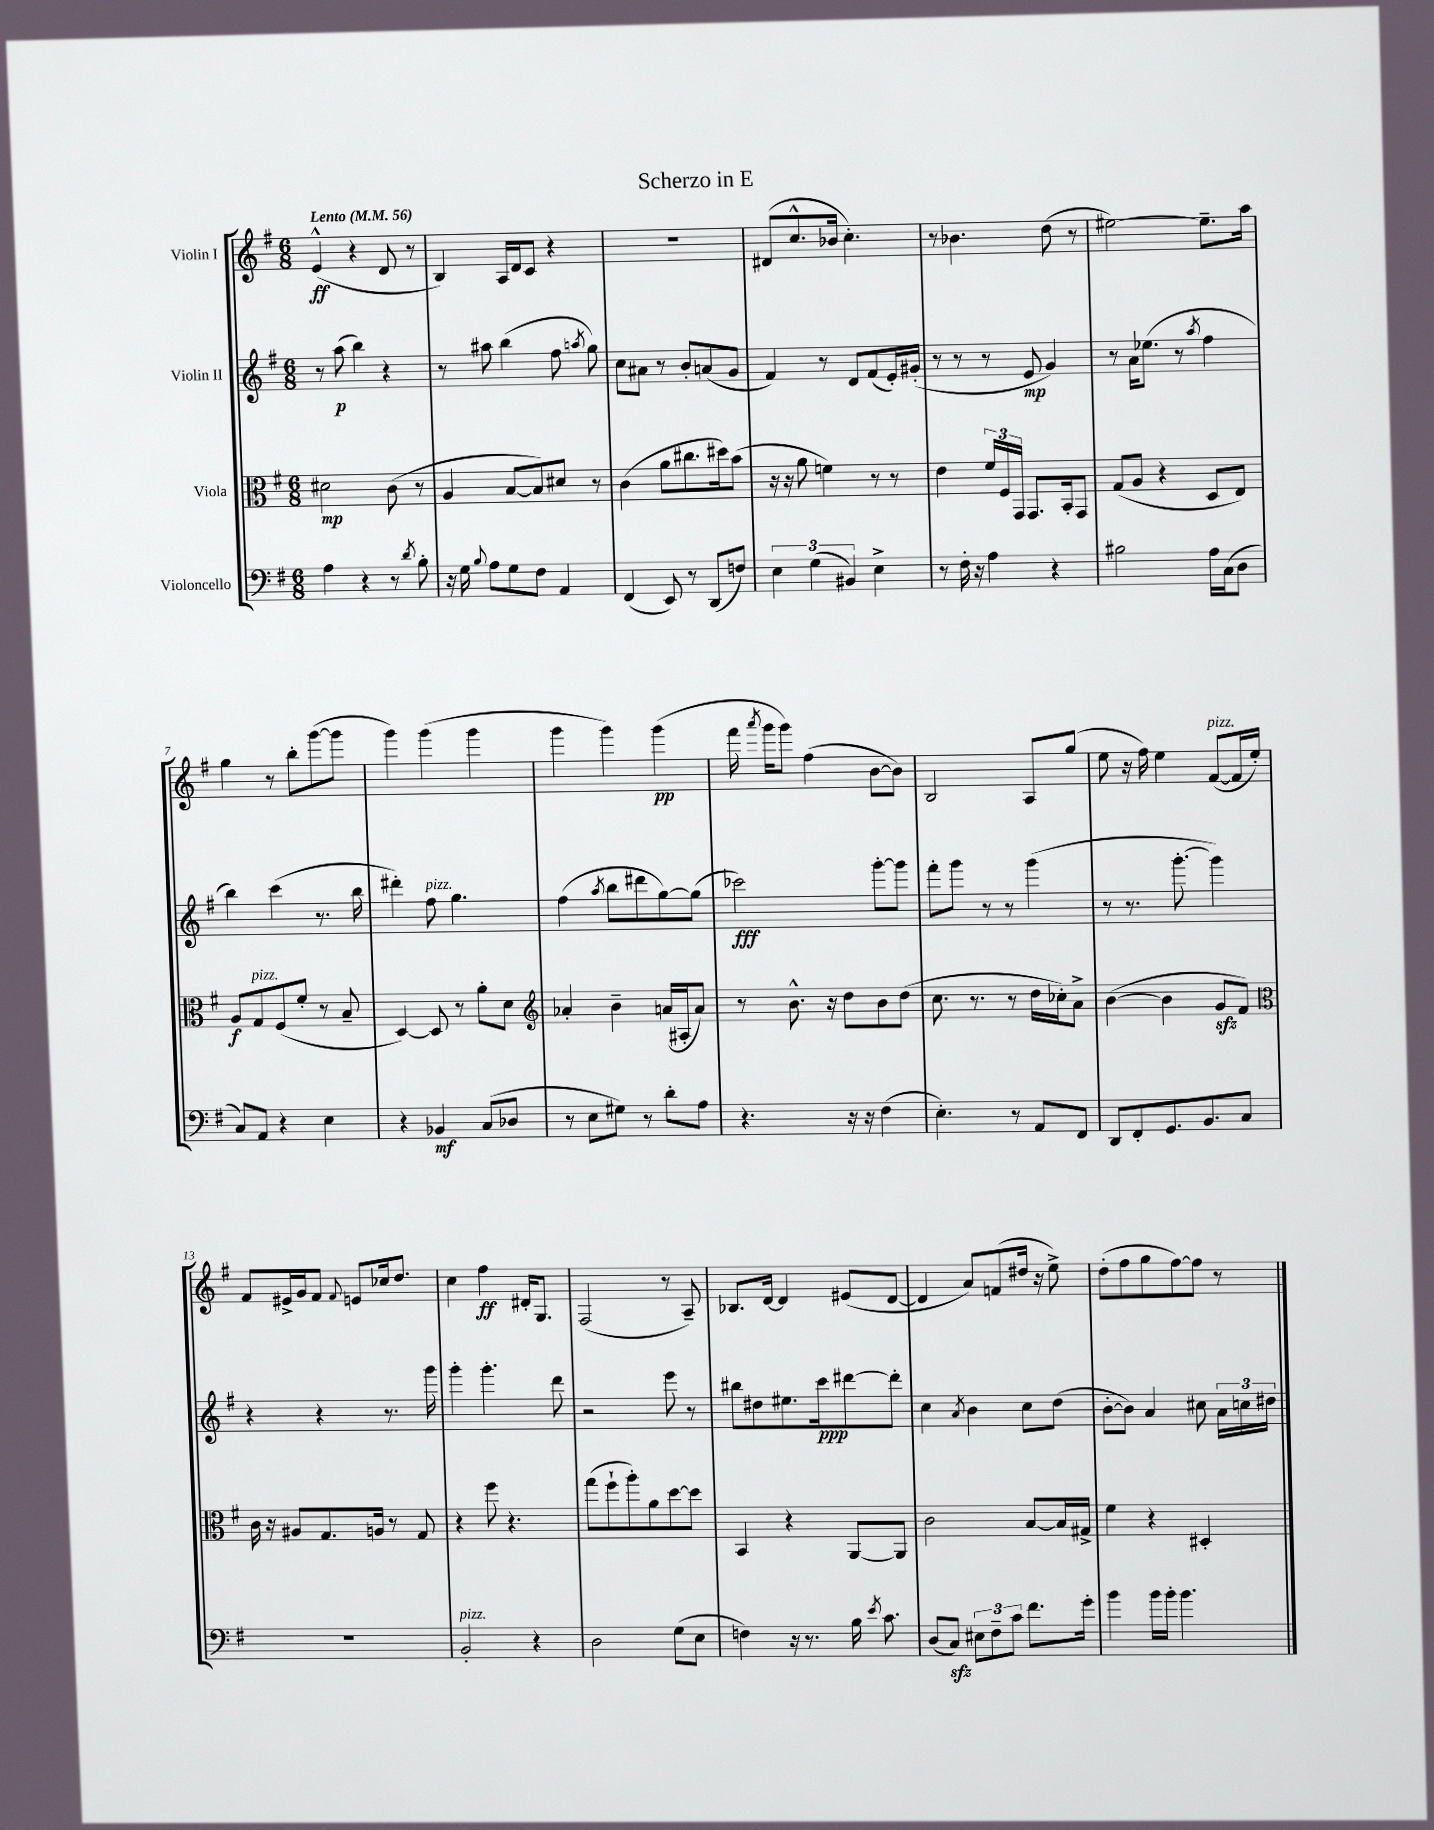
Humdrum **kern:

**kern	**dynam	**kern	**dynam	**kern	**dynam	**kern	**dynam
*part4	*part4	*part3	*part3	*part2	*part2	*part1	*part1
*staff4	*staff4	*staff3	*staff3	*staff2	*staff2	*staff1	*staff1
*I"Violoncello	*	*I"Viola	*	*I"Violin II	*	*I"Violin I	*
*clefF4	*	*clefC3	*	*clefG2	*	*clefG2	*
*k[f#]	*	*k[f#]	*	*k[f#]	*	*k[f#]	*
*M6/8	*	*M6/8	*	*M6/8	*	*M6/8	*
*MM56	*	*MM56	*	*MM56	*	*MM56	*
=1	=1	=1	=1	=1	=1	=1	=1
!	!	!	!	!	!	!LO:TX:a:B:t=Lento	!
4A\	.	2d#X\	mp	8r	.	(4e^^/	ff
.	.	.	.	(8aa\	p	.	.
4r	.	.	.	4bb\)	.	4r	.
8r	.	(8c\	.	4r	.	8d/	.
8qd/	.	.	.	.	.	.	.
8B'\	.	8r	.	.	.	8r	.
=2	=2	=2	=2	=2	=2	=2	=2
16r	.	4A/	.	8r	.	4B/)	.
16G\	.	.	.	.	.	.	.
8qqB/	.	.	.	.	.	.	.
8A\L	.	.	.	8aa#X\	.	.	.
8G\	.	[8B/L	.	(4bb\	.	16A/LL	.
.	.	.	.	.	.	16d/J	.
8F#\J	.	8B/])	.	.	.	8c/J	.
4AA/	.	8d#X/J	.	8ff#\	.	4r	.
.	.	.	.	8qaan/	.	.	.
.	.	8r	.	8gg\)	.	.	.
=3	=3	=3	=3	=3	=3	=3	=3
(4FF#/	.	(4c\	.	8cc\L	.	2.r	.
.	.	.	.	8a#X\J	.	.	.
8EE/)	.	8a\L	.	8r	.	.	.
8r	.	8.cc#X\	.	8b'/L	.	.	.
(8DD/L	.	.	.	(8an/	.	.	.
.	.	16dd#X\k)	.	.	.	.	.
8Fn/J)	.	(8b\J	.	8g/J	.	.	.
=4	=4	=4	=4	=4	=4	=4	=4
6E\	.	16r	.	4f#/)	.	(8d#X/L	.
.	.	16r	.	.	.	.	.
.	.	8a\	.	.	.	8.cc^^/	.
(6G\	.	.	.	.	.	.	.
.	.	4fn\)	.	8r	.	.	.
.	.	.	.	.	.	16b-X/Jk	.
6BB#X/)	.	.	.	.	.	.	.
.	.	.	.	8d/L	.	4.cc'\)	.
4E^\	.	8r	.	(8f#/	.	.	.
.	.	8r	.	16e'/L)	.	.	.
.	.	.	.	(16g#X'/JJ	.	.	.
=5	=5	=5	=5	=5	=5	=5	=5
8r	.	4e\	.	8r	.	8r	.
16F#'\	.	.	.	8r	.	4.b-X\	.
16r	.	.	.	.	.	.	.
4A\	.	24f#/LL	.	8r	.	.	.
.	.	24F#/	.	.	.	.	.
.	.	24GG/JJ	.	.	.	.	.
.	.	8.GG/L	.	8e/	mp	.	.
4r	.	.	.	4g/)	.	(8dd\	.
.	.	16BB'/k	.	.	.	.	.
.	.	8GG/J	.	.	.	8r	.
=6	=6	=6	=6	=6	=6	=6	=6
2B#X\	.	(8G/L	.	8r	.	[2ee#X\)	.
.	.	8A/J	.	16a\KL	.	.	.
.	.	.	.	(8.ee-X\J	.	.	.
.	.	4r	.	.	.	.	.
.	.	.	.	8r	.	.	.
.	.	.	.	8qaa/	.	.	.
16A\LL	.	8D/L	.	4ff#\	.	8.ee#~\L]	.
(16C\J	.	.	.	.	.	.	.
8D\J	.	8E/J)	.	.	.	.	.
.	.	.	.	.	.	16aa\Jk	.
!!LO:LB:g=z
=7	=7	=7	=7	=7	=7	=7	=7
8C/L)	.	8A/L	f	4bb\)	.	4gg\	.
!	!	!LO:TX:a:i:t=pizz.	!	!	!	!	!
8AA/J	.	8G/	.	.	.	.	.
4r	.	(8F#/	.	(4ccc\	.	8r	.
.	.	8f#'/J	.	.	.	8bb'\L	.
4E\	.	8r	.	8.r	.	([8ggg\	.
.	.	8B~/	.	.	.	8ggg\J]	.
.	.	.	.	16bb\	.	.	.
=8	=8	=8	=8	=8	=8	=8	=8
4r	.	[4D/)	.	4ddd#X'\)	.	4ggg\)	.
!	!	!	!	!LO:TX:a:i:t=pizz.	!	!	!
4BB-X/	mf	8D/]	.	8ff#\	.	(4ggg\	.
.	.	8r	.	4.gg\	.	.	.
(8C/L	.	8a'\L	.	.	.	4ggg\	.
8D-X/J	.	8d\J	.	.	.	.	.
=9	=9	=9	=9	=9	=9	=9	=9
*	*	*clefG2	*	*	*	*	*
8r	.	4a-X'/	.	(4ff#\	.	4ggg\	.
8E\L	.	.	.	.	.	.	.
.	.	.	.	8qaa/	.	.	.
8G#X\J)	.	4b~\	.	8bb\L	.	4ggg\)	.
8r	.	.	.	8ddd#X\	.	.	.
8d'\L	.	(16an/LL	.	[8gg\)	.	(4ggg\	pp
.	.	16A#X'/J	.	.	.	.	.
8A\J	.	8a/J)	.	(8gg\J]	.	.	.
=10	=10	=10	=10	=10	=10	=10	=10
4.r	.	8r	.	2ccc-X\)	fff	16fff#\	.
.	.	.	.	.	.	8qaaa/	.
.	.	.	.	.	.	16ggg\KL	.
.	.	8.b^^\	.	.	.	8ggg\J)	.
.	.	.	.	.	.	(4ff#\	.
.	.	16r	.	.	.	.	.
16r	.	8dd\L	.	.	.	.	.
16r	.	.	.	.	.	.	.
(4F#\	.	8b\	.	[8ggg'\L	.	[8b\L	.
.	.	(8dd\J	.	8ggg\J]	.	8b\J])	.
=11	=11	=11	=11	=11	=11	=11	=11
4.E'\)	.	8.cc\	.	8fff#'\L	.	2B/	.
.	.	.	.	8ggg\J	.	.	.
.	.	8.r	.	.	.	.	.
.	.	.	.	8r	.	.	.
8r	.	8r	.	8r	.	.	.
8AA/L	.	16dd\LL	.	(4ggg\	.	8A/L	.
.	.	16cc-X'\J)	.	.	.	.	.
8FF#/J	.	8a^\J	.	.	.	(8gg/J	.
=12	=12	=12	=12	=12	=12	=12	=12
8DD/L	.	([4b\	.	8r	.	8ee\	.
8FF#'/	.	.	.	8.r	.	16r	.
.	.	.	.	.	.	16ff#\)	.
8.GG/	.	4b\]	.	.	.	4ee\	.
.	.	.	.	[8.ggg'\	.	.	.
8.BB/	.	.	.	.	.	.	.
!	!	!	!	!	!	!LO:TX:a:i:t=pizz.	!
.	.	8gzz/L	.	4ggg\])	.	([8f#/L	.
8C/J	.	8f#/J)	.	.	.	16f#/L]	.
.	.	.	.	.	.	16ee'/JJ)	.
!!LO:LB:g=z
=13	=13	=13	=13	=13	=13	=13	=13
*	*	*clefC3	*	*	*	*	*
2.r	.	16c\	.	4r	.	8f#/L	.
.	.	16r	.	.	.	.	.
.	.	8A#X/L	.	.	.	16e#X^/L	.
.	.	.	.	.	.	16g/J	.
.	.	8.G/	.	4r	.	8f#/J	.
.	.	.	.	.	.	8qqf#/	.
.	.	.	.	.	.	8en/L	.
.	.	16An/Jk	.	.	.	.	.
.	.	8r	.	8.r	.	16cc-X/k	.
.	.	.	.	.	.	8.dd/J	.
.	.	8G/	.	.	.	.	.
.	.	.	.	16ggg\	.	.	.
=14	=14	=14	=14	=14	=14	=14	=14
!LO:TX:a:i:t=pizz.	!	!	!	!	!	!	!
2BB'/	.	4r	.	4ggg'\	.	4cc\	.
.	.	8ff#\	.	4.ggg'\	.	4ff#\	ff
.	.	4.r	.	.	.	.	.
4r	.	.	.	.	.	16d#X'/KL	.
.	.	.	.	.	.	8.G/J	.
.	.	.	.	8ddd\	.	.	.
=15	=15	=15	=15	=15	=15	=15	=15
2D\	.	(8gg\L	.	2r	.	(2F#/	.
.	.	8ff#`\	.	.	.	.	.
.	.	8aa'\)	.	.	.	.	.
.	.	8a\	.	.	.	.	.
(8G\L	.	[8dd\	.	8eee\	.	8r	.
8E\J	.	8dd\J]	.	8r	.	8A~/)	.
=16	=16	=16	=16	=16	=16	=16	=16
4Fn\)	.	4BB/	.	8bb#X\L	.	8.B-X/L	.
.	.	.	.	8dd#X\	.	.	.
.	.	.	.	.	.	[16d/Jk	.
16r	.	4r	.	8.ee#X\	.	4d/]	.
8.r	.	.	.	.	.	.	.
.	.	.	.	16ccc\k	ppp	.	.
16B\	.	[8AA/L	.	[8ddd#X\	.	(8e#X/L	.
8qe/	.	.	.	.	.	.	.
8.c\	.	.	.	.	.	.	.
.	.	8AA/J]	.	8ddd#'\J]	.	[8d/J	.
=17	=17	=17	=17	=17	=17	=17	=17
(8D/L	.	2c\	.	4cc\	.	4d/]	.
8Czz/J)	.	.	.	.	.	.	.
.	.	.	.	8qa/	.	.	.
12E#X\L	.	.	.	4b\	.	8a/L)	.
12F#~\	.	.	.	.	.	.	.
.	.	.	.	.	.	(8fn/	.
12c\J	.	.	.	.	.	.	.
8.f#\L	.	[8B/L	.	8cc\L	.	16dd#X/Jk	.
.	.	.	.	.	.	16r	.
.	.	16B/L]	.	(8dd\J	.	8ee^\)	.
16g'\Jk	.	16G#X^/JJ	.	.	.	.	.
=18	=18	=18	=18	=18	=18	=18	=18
4b\	.	4f#\	.	[8b'\L	.	(8dd'\L	.
.	.	.	.	8b\J])	.	8ff#\	.
16b\LL	.	4r	.	4a/	.	8gg\	.
16b'\JJ	.	.	.	.	.	.	.
4.b\	.	.	.	.	.	[8ff#\)	.
.	.	4D#X'/	.	8cc#X\	.	8ff#\J]	.
.	.	.	.	24a\LL	.	8r	.
.	.	.	.	24ccn\	.	.	.
.	.	.	.	24dd#X\JJ	.	.	.
==	==	==	==	==	==	==	==
*-	*-	*-	*-	*-	*-	*-	*-
